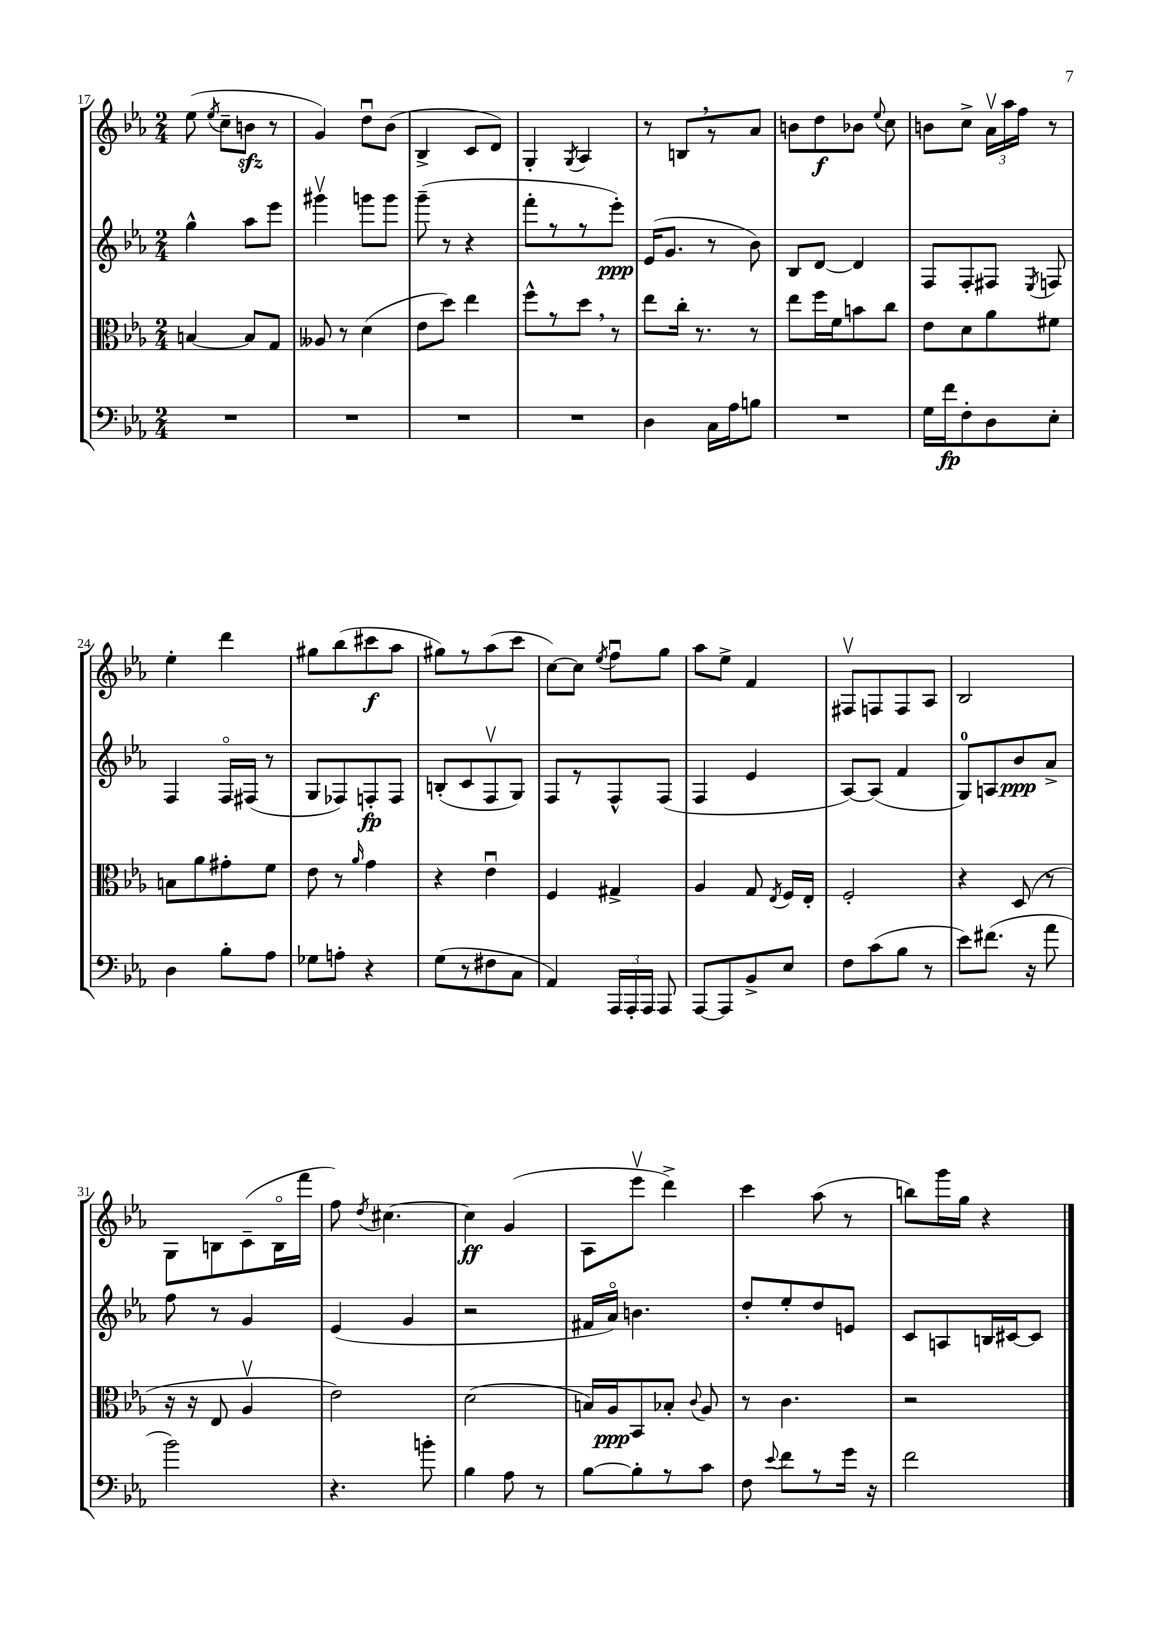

**kern	**kern	**kern	**kern
*staff4	*staff3	*staff2	*staff1
*clefF4	*clefC3	*clefG2	*clefG2
*k[b-e-a-]	*k[b-e-a-]	*k[b-e-a-]	*k[b-e-a-]
*M2/4	*M2/4	*M2/4	*M2/4
2r	[4B	4gg^^	(8ee-
.	.	.	8qee-
.	.	.	8cc~
.	8B]	8aa-	8b
.	8G	8eee-	8r
=	=	=	=
2r	8A--	4ggg#v	4g)
.	8r	.	.
.	(4d	8ggg	8ddu
.	.	8ggg	(8b-
=	=	=	=
2r	8e-	(8ggg~	4B-^
.	8dd)	8r	.
.	4ee-	4r	8c
.	.	.	8d)
=	=	=	=
2r	8ff^^	8fff'	4G'
.	8r	8r	.
.	.	.	8qG
.	8dd	8r	4A-
.	8r	8eee-')	.
=	=	=	=
4D	8ee-	(16e-	8r
.	.	8.g	.
.	16cc'	.	8B
.	8.r	.	.
16C	.	8r	8r
16A-	.	.	.
8B	8r	8b-)	8a-
=	=	=	=
2r	8ee-	8B-	8b
.	16ff	[8d	8dd
.	16f	.	.
.	8b	4d]	8b-
.	.	.	8qqee-
.	8cc	.	8cc
=	=	=	=
16G	8e-	8F	8b
16f	.	.	.
8F'	8d	8F'	8cc^
8D	8a-	8F#	24a-v
.	.	.	24aa-
.	.	.	24ff
.	.	8qE-	.
8E-'	8f#	8F	8r
=	=	=	=
4D	8B	4F	4ee-'
.	8a-	.	.
8B-'	8g#'	16Fo	4ddd
.	.	(16F#	.
8A-	8f	8r	.
=	=	=	=
8G-	8e-	8G	8gg#
8A'	8r	8F-)	(8bb-
.	16qqa-	.	.
4r	4g	8F'	8ccc#
.	.	8F	8aa-
=	=	=	=
(8G	4r	(8B'	8gg#)
8r	.	8c	8r
8F#	4e-u	8Fv	(8aa-
8C	.	8G)	8ccc
=	=	=	=
4AA-)	4F	8F	[8cc)
.	.	8r	8cc]
.	.	.	8qee-
24AAA-	4G#^	8F^^	8ffu
24AAA-'	.	.	.
24AAA-	.	.	.
8AAA-	.	(8F	8gg
=	=	=	=
[8AAA-	4A-	4F	8aa-
8AAA-]	.	.	8ee-^
8BB-^	8G	4e-	4f
.	8qE-	.	.
8E-	16F	.	.
.	16E-'	.	.
=	=	=	=
8F	2F'	[8A-)	8F#v
(8c	.	(8A-]	8F
8B-	.	4f	8F
8r	.	.	8A-
=	=	=	=
8e-)	4r	8G)	2B-
(8.f#	.	8A	.
.	(8D	8b-	.
16r	.	.	.
8a-	8r	8a-^	.
=	=	=	=
2b-)	16r	8ff	8G
.	16r	.	.
.	8E-	8r	8B
.	4A-v	4g	(8c~
.	.	.	16Bo
.	.	.	16fff
=	=	=	=
4.r	2e-)	(4e-	8ff)
.	.	.	8qdd
.	.	.	[4.cc#
.	.	4g	.
8b'	.	.	.
=	=	=	=
4B-	(2d	2r	4cc#]
8A-	.	.	(4g
8r	.	.	.
=	=	=	=
[8B-	16B)	16f#	8A-
.	16A-	16a-o)	.
8B-']	8BB-	4.b	8eee-v
8r	8B-'	.	4ddd^)
.	8qqc	.	.
8c	8A-	.	.
=	=	=	=
8F	8r	8dd'	4ccc
8qqe-	.	.	.
8f	4.c	8ee-'	.
8r	.	8dd	(8aa-
16g	.	8e	8r
16r	.	.	.
=	=	=	=
2f	2r	8c	8bb)
.	.	8A	16ggg
.	.	.	16gg
.	.	16B	4r
.	.	[16c#	.
.	.	8c#]	.
==	==	==	==
*-	*-	*-	*-
